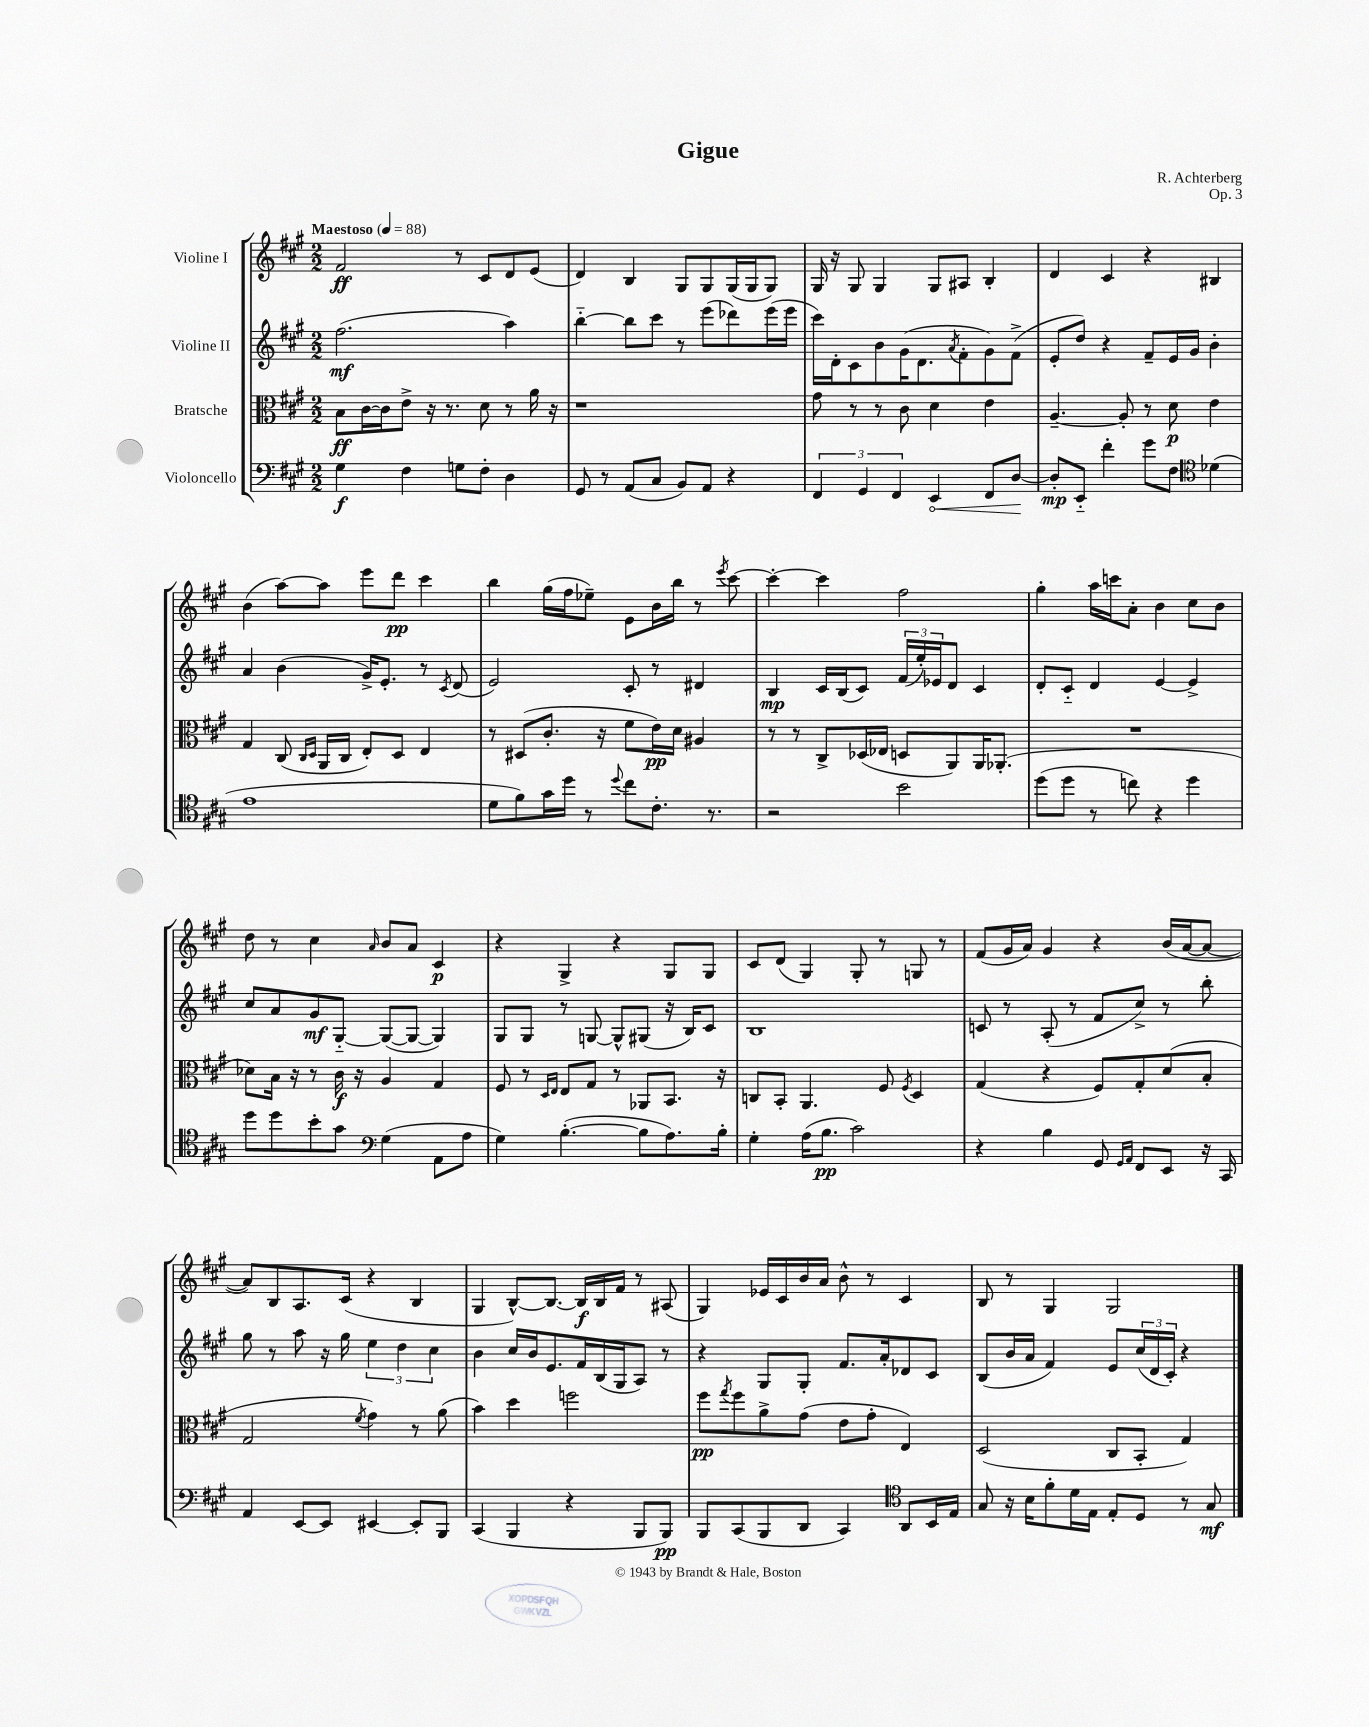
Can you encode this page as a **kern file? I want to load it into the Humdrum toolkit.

**kern	**kern	**kern	**kern
*staff4	*staff3	*staff2	*staff1
*clefF4	*clefC3	*clefG2	*clefG2
*k[f#c#g#]	*k[f#c#g#]	*k[f#c#g#]	*k[f#c#g#]
*M2/2	*M2/2	*M2/2	*M2/2
*MM88	*MM88	*MM88	*MM88
4G#	8B	(2.ff#	2f#
.	[16c#	.	.
.	16c#]	.	.
4F#	8e^	.	.
.	16r	.	.
.	8.r	.	.
8G	.	.	8r
8F#'	8d	.	8c#
4D	8r	4aa)	8d
.	16a	.	(8e
.	16r	.	.
=	=	=	=
8GG#	1r	[4bb'~	4d)
8r	.	.	.
(8AA	.	8bb]	4B
8C#	.	8ccc#	.
8BB)	.	8r	8G#
8AA	.	(8eee	8G#
4r	.	8ddd-)	(16G#
.	.	.	16G#
.	.	(16eee	8G#)
.	.	16eee	.
=	=	=	=
6FF#	8g#	16ccc#)	16G#
.	.	16d'	16r
.	8r	8c#	8G#
6GG#	.	.	.
.	8r	8b	4G#
6FF#	.	.	.
.	8c#	(16g#	.
.	.	8.d	.
4EE	4d	.	8G#
.	.	8qa	.
.	.	8f#'	8A#
8FF#	4e	8g#)	4B'
[8D	.	(8f#^	.
=	=	=	=
8D']	[4.A~	8e'	4d
8EE'~	.	8dd)	.
4f#'	.	4r	4c#
.	8A']	.	.
8g#	8r	8f#~	4r
8F#	8d	16e	.
.	.	16g#	.
*clefC4	*	*	*
(4d-	4e	4b'	4B#
=	=	=	=
1e	4G#	4a	(4b
.	(8C#	(4b	[8aa)
.	16qqC#	.	.
.	16qqD	.	.
.	16AA	.	8aa]
.	16C#	.	.
.	8E')	16g#^)	8eee
.	.	8.e'	.
.	8D	.	8ddd
.	4E	8r	4ccc#
.	.	8qc#	.
.	.	(8d	.
=	=	=	=
8d	8r	2e)	4bb
8f#)	(8D#	.	.
16g#	8.c#'	.	(16gg#
16dd	.	.	16ff#
8r	.	.	8ee-~)
.	16r	.	.
8qqdd	.	.	.
8cc#	8f#	8c#'	8e
8.c#'	16e)	8r	16b
.	16d	.	16bb
.	4A#	4d#	8r
8.r	.	.	.
.	.	.	8qeee
.	.	.	[8ccc#
=	=	=	=
2r	8r	4B	4ccc#'_
.	8r	.	.
.	8C#^	16c#	4ccc#]
.	.	(16B	.
.	(16D-	8c#)	.
.	16E-	.	.
2b	8D	(24f#	2ff#
.	.	24ee')	.
.	.	24e-	.
.	8AA)	8d	.
.	16AA	4c#	.
.	(8.AA-'	.	.
=	=	=	=
(8dd	1r	8d'	4gg#'
8dd	.	8c#'~	.
8r	.	4d	16aa
.	.	.	16ccc
8cc)	.	.	8a'
4r	.	[4e	4b
4dd	.	4e^]	8cc#
.	.	.	8b
=	=	=	=
8dd	8d-)	8cc#	8dd
8dd	16B	8a	8r
.	16r	.	.
8b'	8r	8g#	4cc#
8g#	16c#	[8G#'~	.
.	16r	.	.
*clefF4	*	*	*
.	.	.	16qqa
(4G#	4A	(8G#_	8b
.	.	8G#_	8a
8AA	4G#	4G#])	4c#
8A	.	.	.
=	=	=	=
4G#)	8F#	8G#	4r
.	8r	8G#	.
.	16qqD	.	.
.	16qqE	.	.
([4.B'	8E	8r	4G#^
.	8G#	[8G	.
.	8r	8G^^]	4r
8B]	8AA-	(8G#	.
8.A)	8.BB	16r	8G#
.	.	16B)	.
.	.	8c#	8G#
16B'	16r	.	.
=	=	=	=
4G#'	8C	1B	8c#
.	8BB'	.	(8d
(16A	4.AA	.	4G#)
8.B	.	.	.
2c#)	.	.	8G#'
.	8F#	.	8r
.	8qF#	.	.
.	4D	.	8G
.	.	.	8r
=	=	=	=
4r	(4G#	8c	(8f#
.	.	8r	16g#
.	.	.	16a)
4B	4r	(8A'	4g#
.	.	8r	.
8GG#	8F#)	8f#	4r
16qqGG#	.	.	.
16qqAA	.	.	.
8FF#	8G#'	8cc#^)	.
8EE	(8d	8r	(16b
.	.	.	[16a
16r	8B'	8bb'	8a_
16CC#	.	.	.
=	=	=	=
4AA	2G#	8gg#	8a])
.	.	8r	8B
[8EE	.	8aa	8.A
8EE]	.	16r	.
.	.	16gg#	(16c#
.	8qf#	.	.
[4EE#	4g#)	6ee	4r
.	.	6dd	.
8EE#']	8r	.	4B
.	.	6cc#	.
8BBB	(8a	.	.
=	=	=	=
(4CC#	4b)	4b	4G#
4BBB	4dd	16cc#	[8B^^)
.	.	16b	.
.	.	8.e	8.B_
4r	2ff	.	.
.	.	16f#	16B]
.	.	(16B	16B
.	.	16G#	16f#
8BBB	.	8A)	8r
8BBB)	.	8r	(8A#
=	=	=	=
8BBB	8ff#	4r	4G#)
.	8qgg#	.	.
(8CC#	8ff#	.	.
8BBB	8a^	8G#	16e-
.	.	.	16c#
8DD	(8g#	8G#'	16b
.	.	.	16a
4CC#)	8e	8.f#	8b^^
.	8g#'	.	8r
.	.	16a'	.
*clefC4	*	*	*
8AA	4E)	8d-	4c#
16BB	.	8c#	.
16E	.	.	.
=	=	=	=
8G#	(2D	(8B	8B
16r	.	16b	8r
16B	.	16a	.
8f#'	.	4f#)	4G#
16d	.	.	.
16E	.	.	.
8E'	8C#	8e	2G#
8D	8BB'	(24cc#	.
.	.	24d	.
.	.	24c#')	.
8r	4G#)	4r	.
8G#	.	.	.
==	==	==	==
*-	*-	*-	*-
